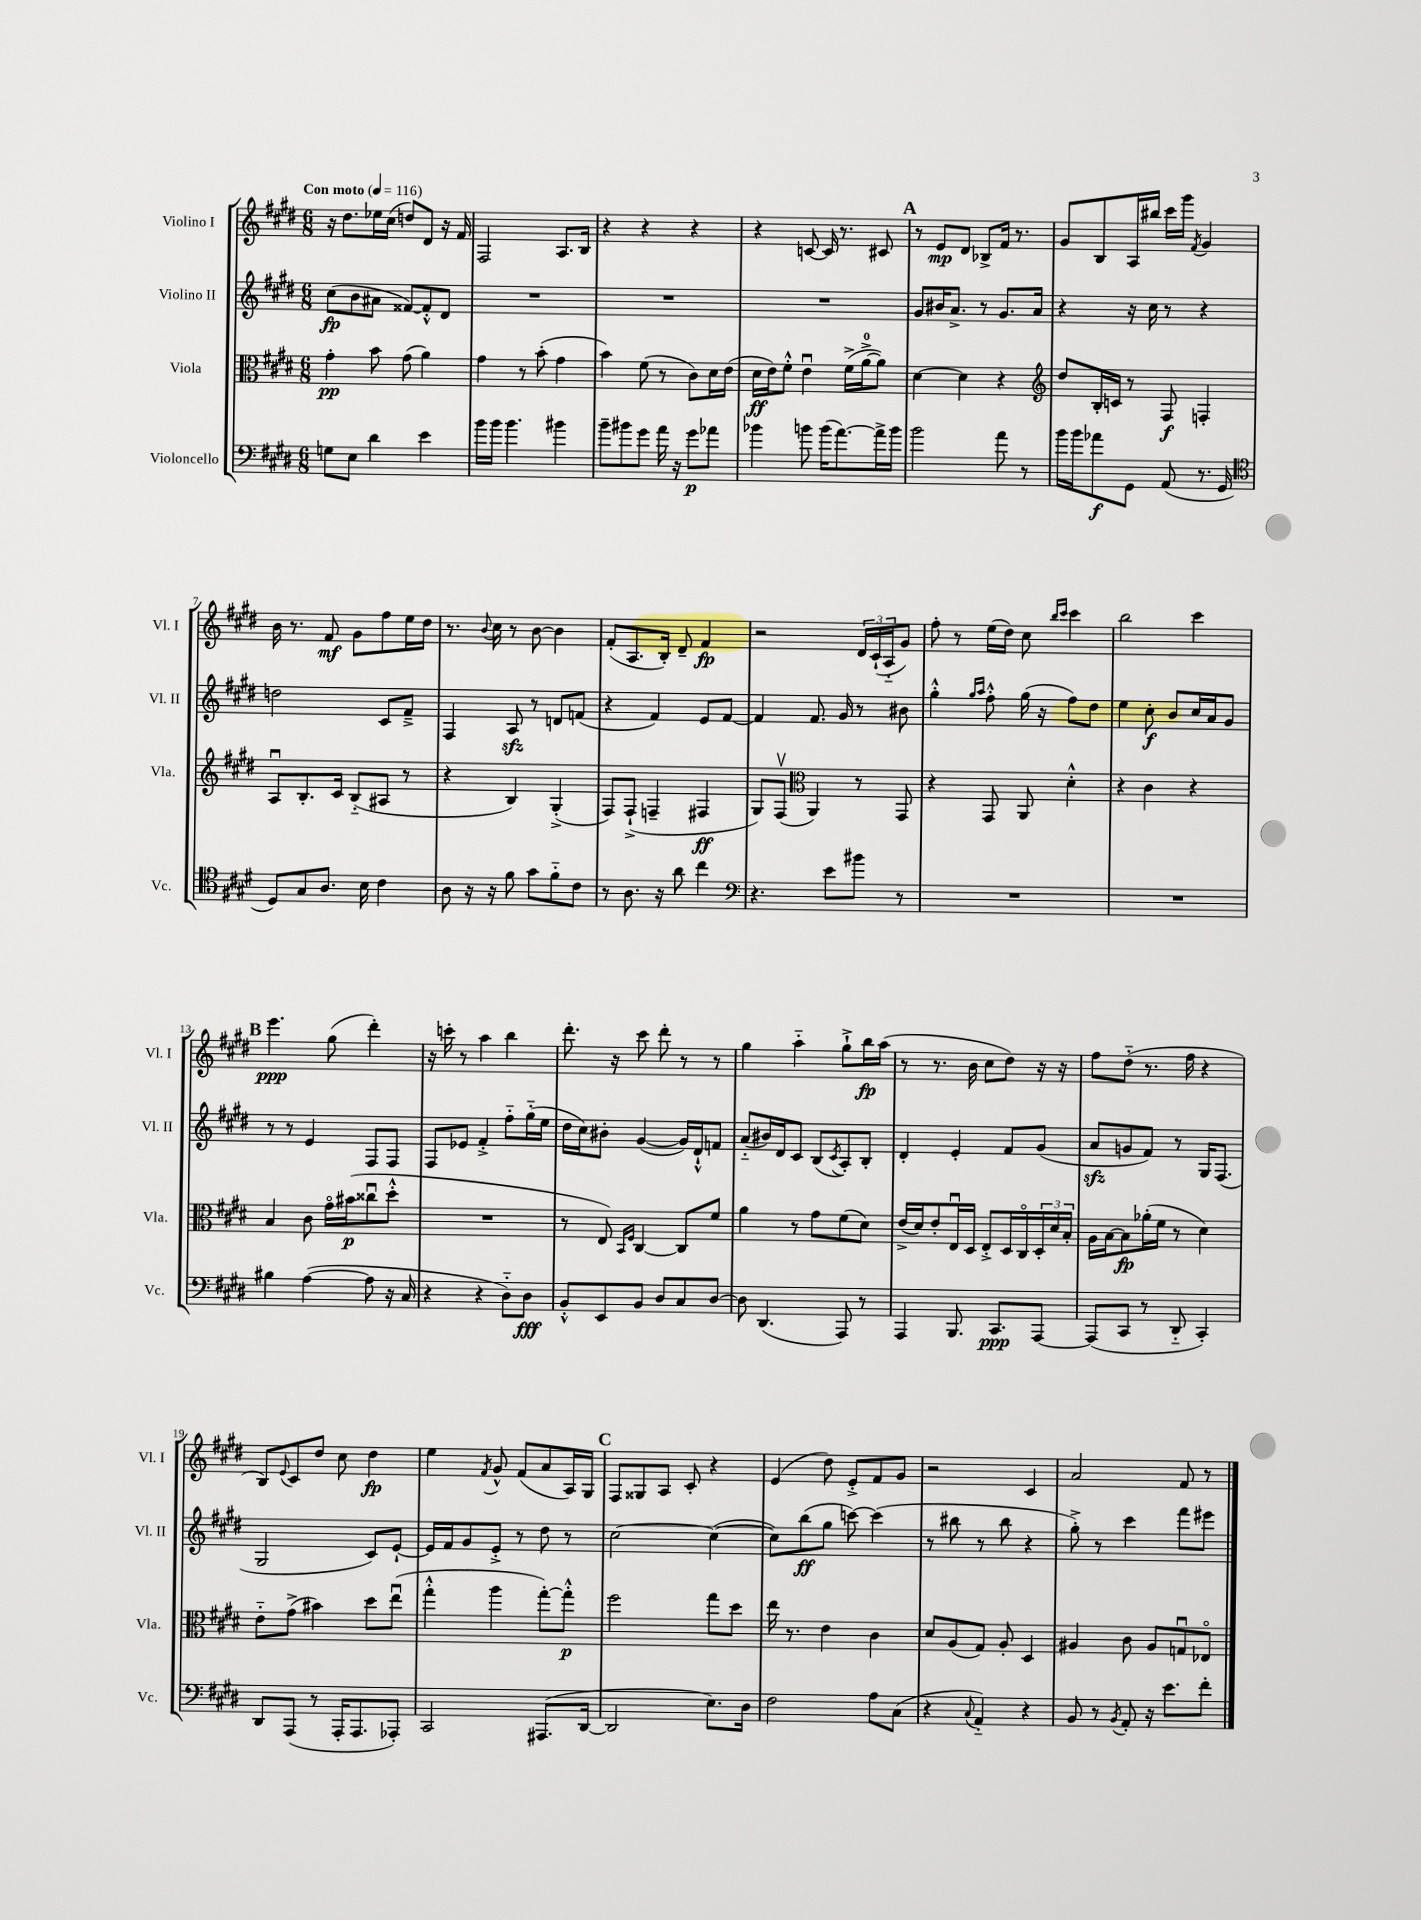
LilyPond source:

<<
\new StaffGroup <<
\new Staff = "s0" \with { instrumentName = "Violino I" shortInstrumentName = "Vl. I" } {
    \clef treble \key e \major \numericTimeSignature \time 6/8 \tempo "Con moto" 4 = 116
    r16 dis''8. ees''16 cis''16( d''8) dis'8 r16 fis'16 |
    fis2 a8. b16 |
    r4 r4 r4 |
    r4 c'8~ c'16 r8. cis'8 |
    \mark \markup { \bold "A" } r8 e'8\mp dis'8 bes8-> fis'16 r8. |
    gis'8 b8 a16 bis''16 cis'''16 gis'''16 \acciaccatura { fis'8 } gis'4 |
    b'16 r8. fis'8\mf gis'8 fis''8 e''16 dis''16 |
    r8. \appoggiatura { b'8 } cis''16 r8 b'8~ b'4 |
    fis'8-.( a8. b16-.) dis'8-- fis'4\fp |
    r2 \tuplet 3/2 { dis'16 cis'16-!( a16-_ } gis'8) |
    fis''8-. r8 e''16( dis''16) cis''8 \grace { b''16 cis'''16 } cis'''4 |
    b''2 cis'''4 |
    \mark \markup { \bold "B" } e'''4.\ppp gis''8( dis'''4-.) |
    r16 c'''16-. r8 a''4 b''4 |
    dis'''8.-. r16 cis'''8 dis'''8-. r8 r8 |
    gis''4 a''4-_ gis''8-!-> b''16\fp a''16( |
    r8 r8. b'16 cis''8 dis''8) r16 r16 |
    fis''8 dis''8-_( r8. fis''16 r4 |
    b8) \appoggiatura { e'8 } cis'8 dis''8 cis''8 dis''4\fp |
    e''4 \acciaccatura { fis'8 } gis'8-^ fis'8( a'8 a16) gis16 |
    \mark \markup { \bold "C" } fis8 gisis8 a8 cis'8-. r4 |
    e'4( dis''8) e'8-.-> fis'8 gis'8 |
    r2 cis'4 |
    a'2 fis'8 r8 \bar "|." |
}
\new Staff = "s1" \with { instrumentName = "Violino II" shortInstrumentName = "Vl. II" } {
    \clef treble \key e \major \numericTimeSignature \time 6/8
    cis''8\fp( b'8 ais'8 fisis'8~) fisis'8-.-^ dis'8 |
    R2. |
    R2. |
    R2. |
    \mark \markup { \bold "A" } gis'8 bis'16 a'8.-> r8 gis'8. a'16 |
    r4 r16 cis''16 r8 r4 |
    d''2 cis'8 fis'8---> |
    fis4 a8\sfz r8 d'8 f'8( |
    r4 fis'4) e'8 fis'8~ |
    fis'4 fis'8. gis'16 r8 bis'8 |
    gis''4-.-^ \grace { gis''16 a''16 } fis''8-.-^ gis''16( r16 fis''8) dis''8 |
    e''4 cis''8-.\f b'8 cis''16 a'16 gis'8 |
    \mark \markup { \bold "B" } r8 r8 e'4 fis8 fis8 |
    fis8 ees'8 fis'4-.-> fis''8-_ gis''16-_( e''16 |
    dis''16 cis''16) bis'8-. gis'4~( gis'16) dis'16-!-^ f'8 |
    a'8-_( bis'16) dis'16 cis'8 b8( \acciaccatura { cis'8 } a8-.) b8-. |
    dis'4-. e'4-. fis'8 gis'8( |
    a'8\sfz g'8 fis'8) r8 gis16 fis8.( |
    gis2 cis'8) e'8~-! |
    e'16 fis'16 gis'8 e'8-.-> r8 dis''8 r8 |
    \mark \markup { \bold "C" } cis''2~ cis''4~( |
    cis''8) b''8\ff( gis''8 c'''8~) c'''4( |
    r8 bis''8 r8 bis''8 r4 |
    gis''8-.->) r8 cis'''4 fis'''8 eis'''8 \bar "|." |
}
\new Staff = "s2" \with { instrumentName = "Viola" shortInstrumentName = "Vla." } {
    \clef alto \key e \major \numericTimeSignature \time 6/8
    gis'4-.\pp b'8 gis'8( a'4) |
    gis'4 r8 b'8-.( gis'4 |
    b'4) fis'8( r8 cis'8) dis'16 e'16( |
    dis'16\ff e'16) fis'8-.-^ e'4\downbow fis'16->( a'16-0~-> a'8) |
    \mark \markup { \bold "A" } dis'4~ dis'4 r4 |
    \clef treble dis''8 b16-. c'16 r8 fis8\f f4-. |
    a8\downbow b8.-. cis'16 b8-_( ais8 r8 |
    r4 b4) gis4-.->( |
    fis8) fis8-!->( f4-- fis4\ff |
    gis8) fis8\upbow( \clef alto a,4) r8 gis,8 |
    r4 gis,8 a,8 dis'4-.-^ |
    r4 cis'4 r4 |
    \mark \markup { \bold "B" } b4 cis'8 gis'16\flageolet bis'16\p( cisis''8\downbow dis''8-.-^ |
    R2. |
    r8 e8) \grace { b,16 fis16 } cis4~ cis8 fis'8 |
    a'4 r8 gis'8 fis'8( dis'8) |
    e'16->( dis'16) e'8-. e16\downbow dis16 e8-.-> dis16 cis16\flageolet \tuplet 3/2 { dis16-. dis'16 b16-. } |
    a16 b16~ b8\fp aes'16-.( fis'16 r8 dis'4) |
    e'8-_ gis'8->( bis'4) dis''8 e''8\downbow( |
    gis''4-.-^ a''4 gis''8~-.) gis''8-.-^\p |
    \mark \markup { \bold "C" } fis''2 gis''8 dis''8 |
    e''16 r8. e'4 cis'4 |
    dis'8 a8( gis8) a8-. dis4 |
    ais4 cis'8 ais8 g8\downbow ees8\flageolet \bar "|." |
}
\new Staff = "s3" \with { instrumentName = "Violoncello" shortInstrumentName = "Vc." } {
    \clef bass \key e \major \numericTimeSignature \time 6/8
    g8 e8 dis'4 e'4 |
    b'16 b'16 b'4. bis'4 |
    b'8-- bis'8 gis'8 a'16 r16 gis'8\p aes'8 |
    bes'4 b'8 b'16( a'8.~) a'16-> b'16 |
    \mark \markup { \bold "A" } b'2 a'8 r8 |
    b'16 b'16 aes'8\f gis,8 a,8( r8. gis,16 |
    \clef tenor dis8) gis8 a8. b16 cis'4 |
    a8 r16 r16 fis'8 gis'8 fis'8-_ cis'8 |
    r8 a8. r16 a'8 cis''4 |
    \clef bass r4. e'8 bis'8 r8 |
    R2. |
    R2. |
    \mark \markup { \bold "B" } bis4 a4~( a8 r16 cis16 |
    r4 r4 dis8-_) dis8\fff |
    b,8-.-^ e,8 b,8 dis8 cis8 dis8~ |
    dis8 dis,4.( a,,8) r8 |
    a,,4 b,,8. cis,8.\ppp a,,8~ |
    a,,8( cis,8 r8 dis,8-_ cis,4-.) |
    dis,8 a,,8( r8 a,,16-. a,,8. aes,,8-.) |
    cis,2 ais,,8.( dis,16~ |
    \mark \markup { \bold "C" } dis,2 e8.) dis16 |
    fis2 a8 cis8( |
    r4 \appoggiatura { cis8 } a,4-_) r4 |
    b,8 r8 \acciaccatura { b,8 } a,8-. r16 e'8. fis'8-. \bar "|." |
}
>>
>>
